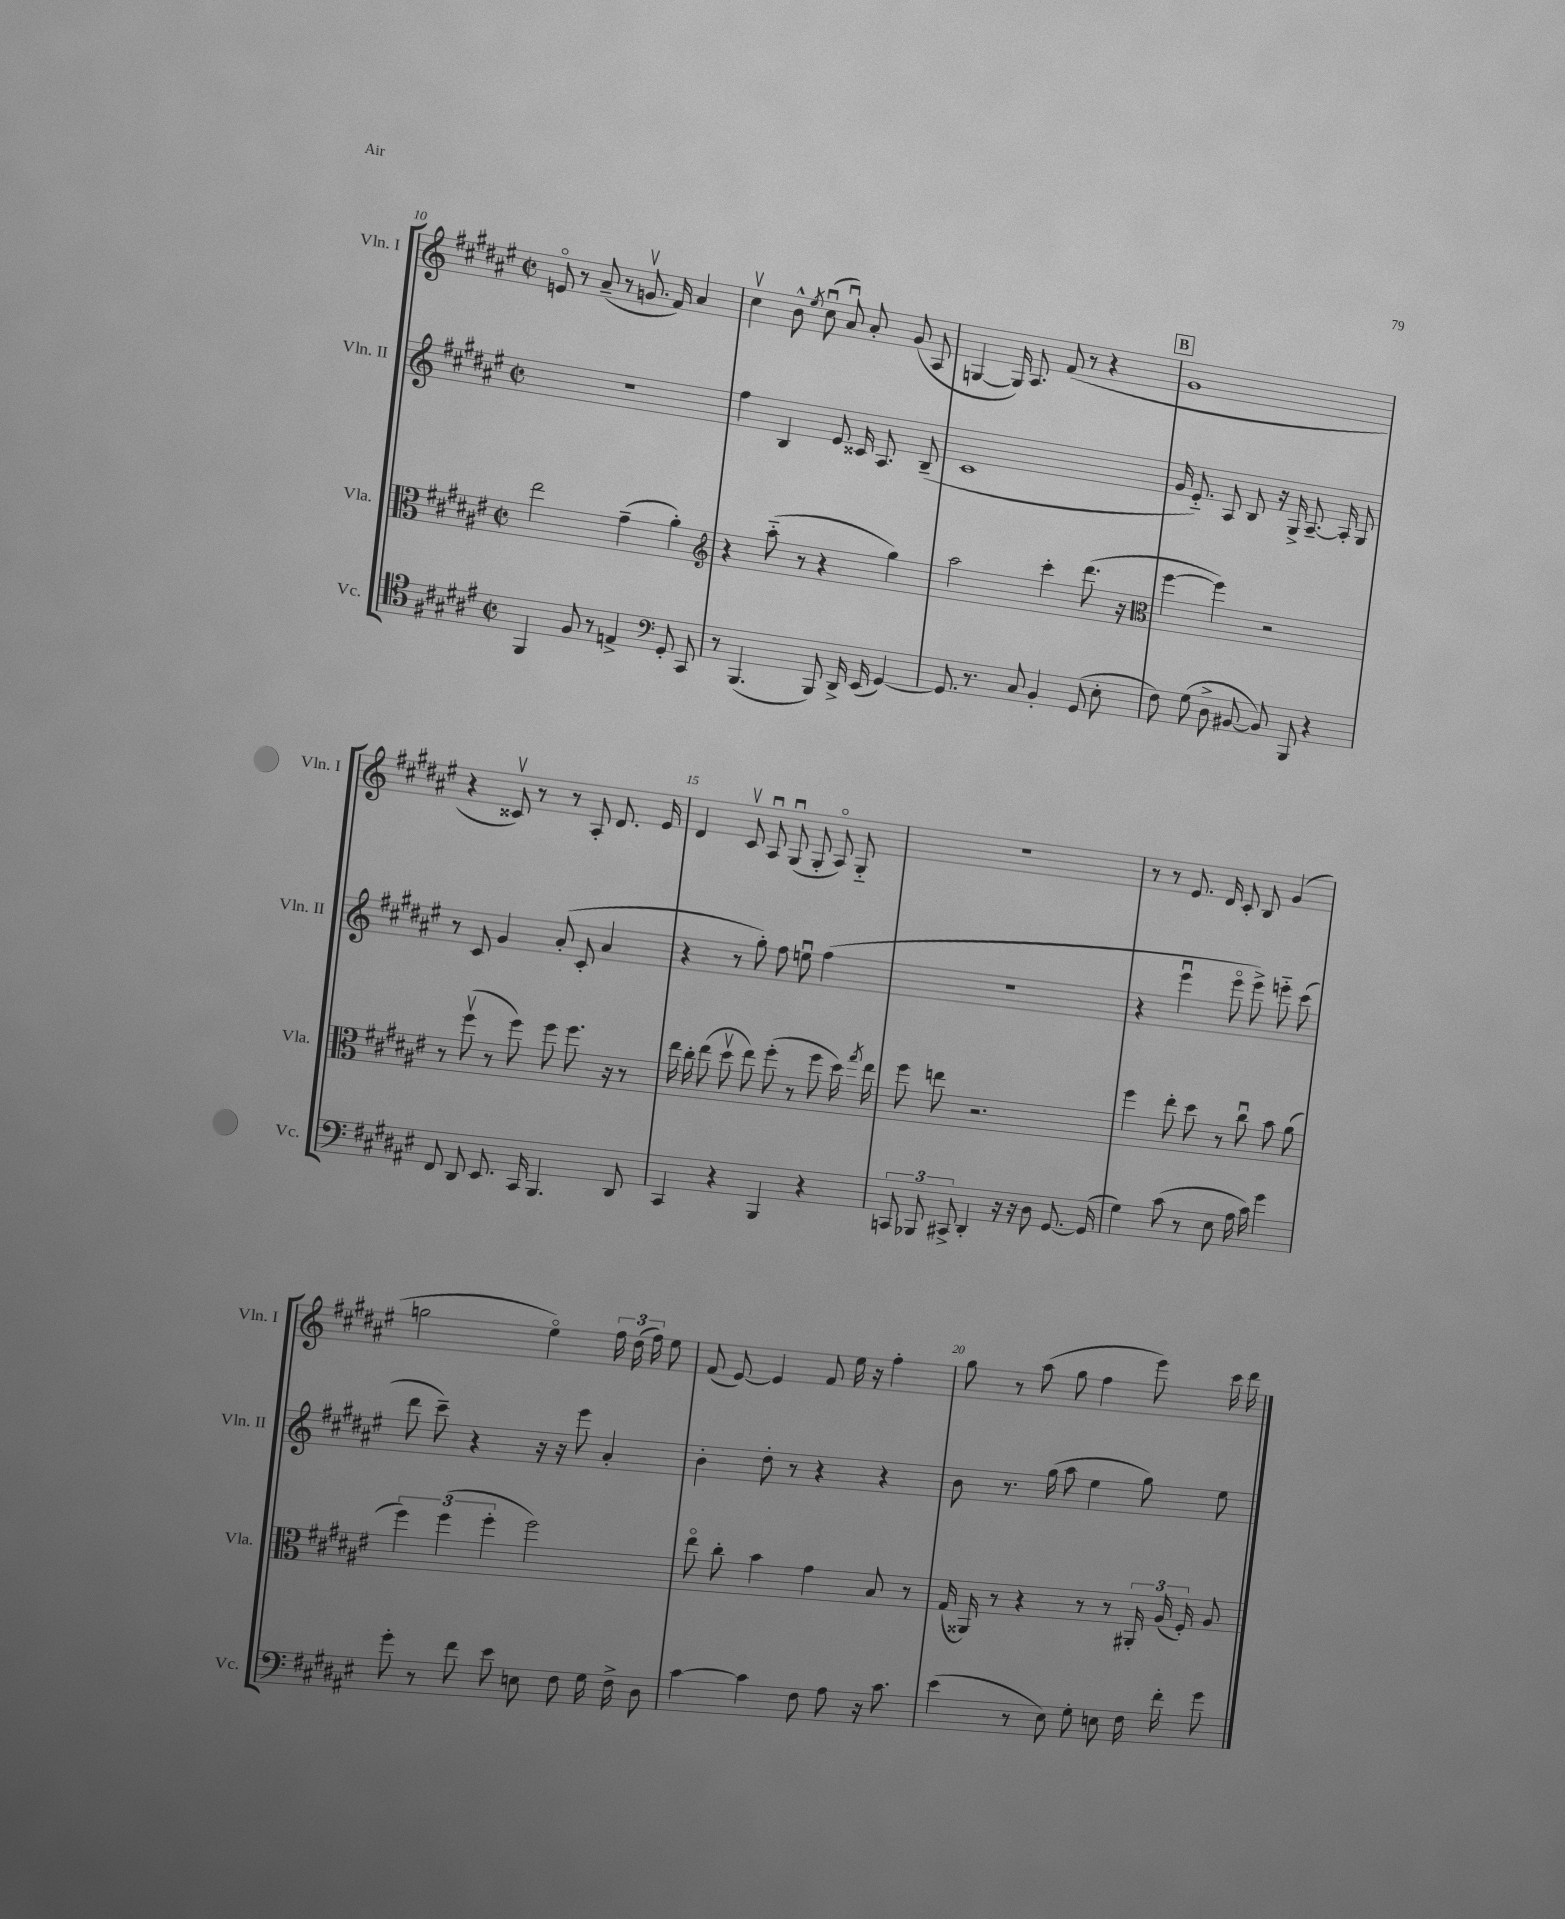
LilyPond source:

<<
\new StaffGroup <<
\new Staff = "s0" \with { instrumentName = "Vln. I" shortInstrumentName = "Vln. I" } {
    \clef treble \key fis \major \defaultTimeSignature \time 2/2
    \autoBeamOff e'8\flageolet r8 ais'8--( r8 g'8.\upbow fis'16) ais'4 |
    cis''4\upbow b'8-^ \acciaccatura { eis''8 } cis''8\downbow( ais'8\downbow) ais'8-. gis'8( ais8 |
    g4~ g16) ais8. fis'8( r8 r4 |
    \mark \markup { \box "B" } gis'1 |
    r4 cisis'8\upbow) r8 r8 ais8-. dis'8. eis'16 |
    dis'4 cis'8\upbow ais8\downbow gis8\downbow( gis8-. ais8\flageolet) gis8-_ |
    R1 |
    r8 r8 eis'8. dis'16 cis'8-. b8 gis'4( |
    g''2 eis''4\flageolet) \tuplet 3/2 { fis''16 dis''16( fis''16) } eis''8 |
    fis'8( eis'8~) eis'4 fis'8 eis''16 r16 fis''4-. |
    gis''8 r8 ais''8( gis''8 fis''4 eis'''8) cis'''16 dis'''16 \bar "|." |
}
\new Staff = "s1" \with { instrumentName = "Vln. II" shortInstrumentName = "Vln. II" } {
    \clef treble \key fis \major \defaultTimeSignature \time 2/2
    \autoBeamOff R1 |
    fis''4 b4 eis'8 cisis'16 ais8. b8--( |
    cis'1 |
    \mark \markup { \box "B" } gis'16 eis'8.-_) ais8 b8 r16 gis16-> ais8.~-- ais16-. gis8 |
    r8 cis'8 gis'4 ais'8-.( cis'8-. ais'4 |
    r4 r8 gis''8-.) fis''8 e''8\downbow fis''4( |
    R1 |
    r4 eis'''4\downbow eis'''8\flageolet eis'''8->) e'''8-_ cis'''8( |
    dis'''8 cis'''8--) r4 r16 r16 eis'''8 ais'4-. |
    b'4-. dis''8-. r8 r4 r4 |
    b'8 r8. gis''16( ais''8 eis''4 gis''8) eis''8 \bar "|." |
}
\new Staff = "s2" \with { instrumentName = "Vla." shortInstrumentName = "Vla." } {
    \clef alto \key fis \major \defaultTimeSignature \time 2/2
    \autoBeamOff eis''2 gis'4--( ais'4-.) |
    \clef treble r4 ais''8-_( r8 r4 gis''4) |
    ais''2 cis'''4-. dis'''8.( r16 |
    \mark \markup { \box "B" } \clef alto fis''4~ fis''4) r2 |
    r8 fis''8\upbow( r8 fis''8) fis''8 fis''8. r16 r8 |
    eis''16 cis''16-. eis''8( dis''8\upbow eis''8) fis''8-.( r8 fis''8 dis''16) \acciaccatura { gis''8 } eis''16 |
    fis''8 e''8 r2. |
    fis''4 eis''8-. dis''8 r8 cis''8\downbow b'8 ais'8( |
    \tuplet 3/2 { fis''4) fis''4( fis''4-. } fis''2) |
    eis''8\flageolet cis''8-. b'4 gis'4 b8 r8 |
    gis16( aisis,16) r8 r4 r8 r8 \tuplet 3/2 { ais,16-. ais16( fis16-.) } ais8 \bar "|." |
}
\new Staff = "s3" \with { instrumentName = "Vc." shortInstrumentName = "Vc." } {
    \clef tenor \key fis \major \defaultTimeSignature \time 2/2
    \autoBeamOff fis,4 fis8 r8 e4-> \clef bass gis,8-. cis,8 |
    r8 b,,4.( b,,8) dis,16-> eis,16( gis,4~) |
    gis,8. r8. cis8 b,4-. gis,8( eis8-. |
    \mark \markup { \box "B" } fis8) gis8( dis8-> bis,8~ bis,8) b,,8 r4 |
    fis,8 dis,8 eis,8. cis,16 b,,4. dis,8 |
    cis,4 r4 b,,4 r4 |
    \tuplet 3/2 { c,8 bes,,8 cis,8-> } dis,4-. r16 r16 dis8 gis,8.~ gis,16( |
    gis4) cis'8( r8 eis8 ais16 cis'16) gis'4 |
    gis'8-. r8 fis'8 eis'8 e8 fis8 gis16 fis16-> dis8 |
    cis'4~ cis'4 fis8 ais8 r16 cis'8. |
    eis'4( r8 eis8) gis8-. e8 fis16 fis'16-. gis'8 \bar "|." |
}
>>
>>
\layout { \context { \Score currentBarNumber = #10 \override BarNumber.break-visibility = ##(#f #t #t) barNumberVisibility = #(every-nth-bar-number-visible 5) } }
